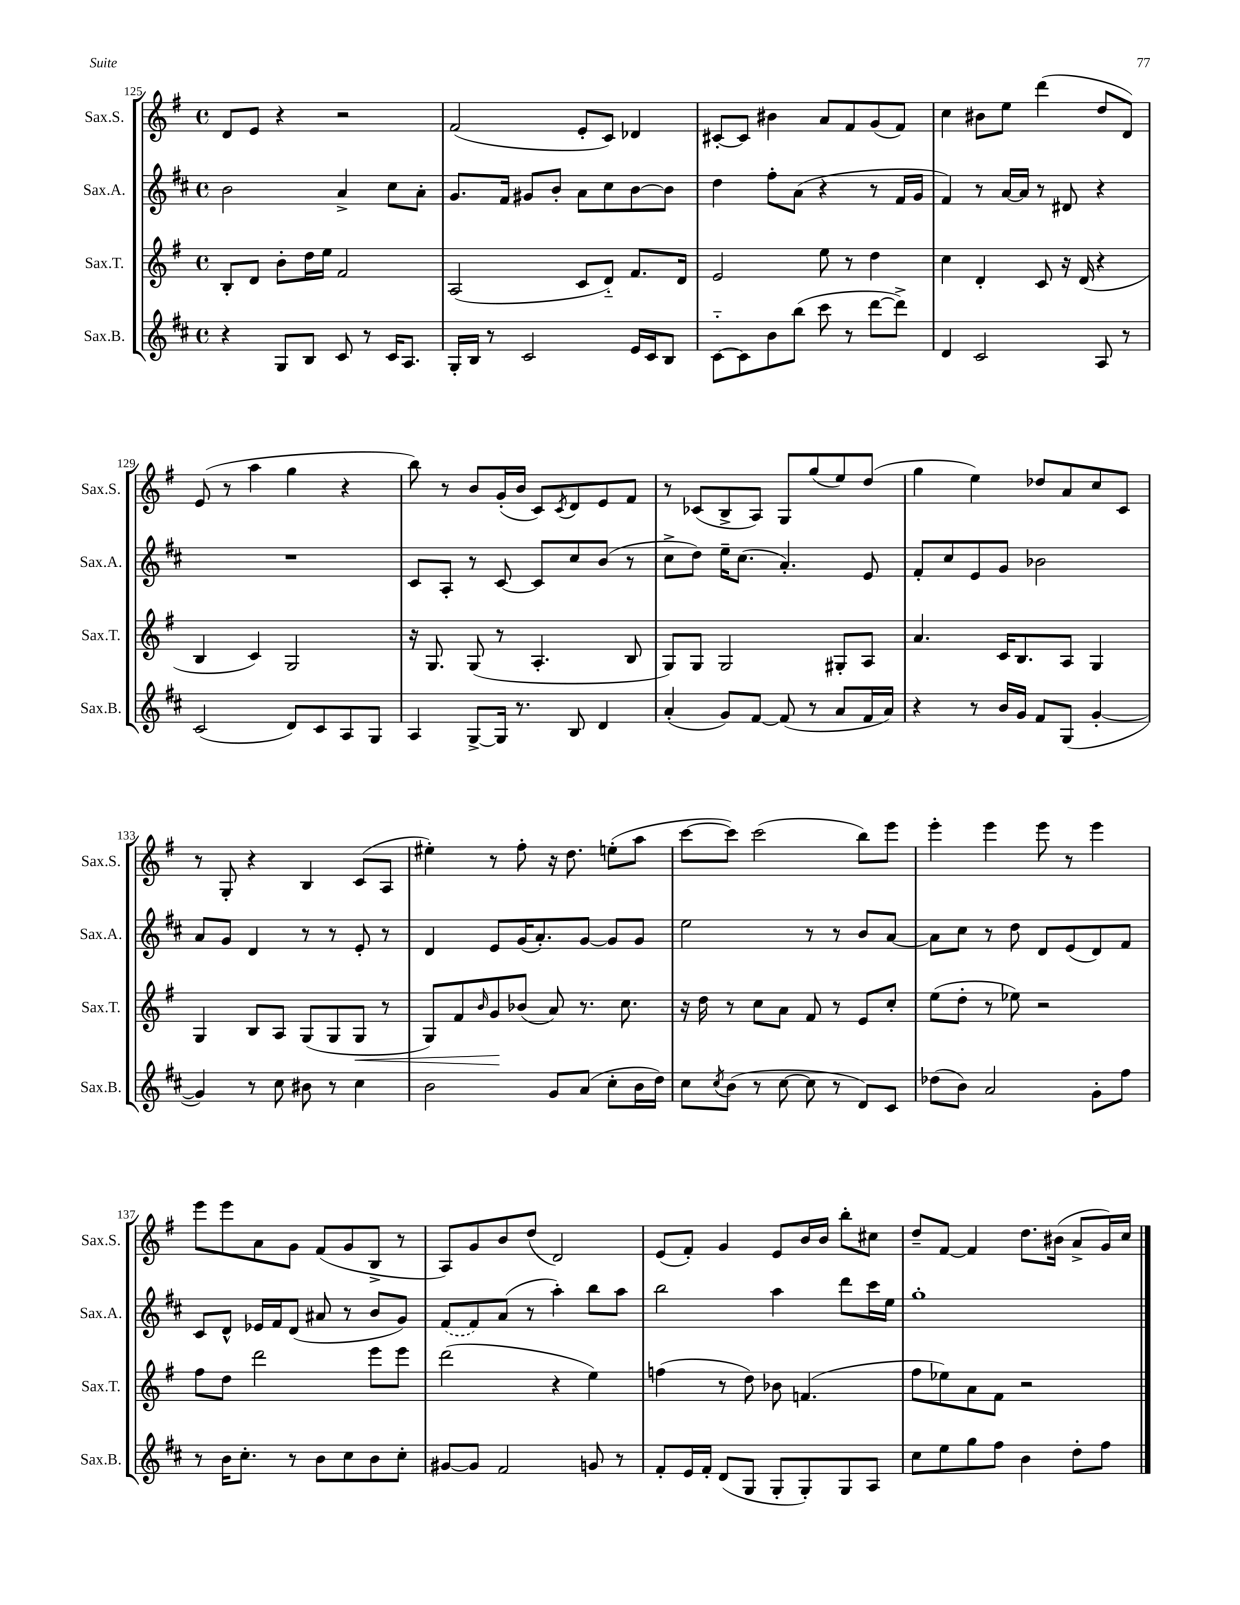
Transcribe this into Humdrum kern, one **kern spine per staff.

**kern	**kern	**kern	**kern
*staff4	*staff3	*staff2	*staff1
*clefG2	*clefG2	*clefG2	*clefG2
*k[f#c#]	*k[f#]	*k[f#c#]	*k[f#]
*M4/4	*M4/4	*M4/4	*M4/4
*met(c)	*met(c)	*met(c)	*met(c)
4r	8B'	2b	8d
.	8d	.	8e
8G	8b'	.	4r
8B	16dd	.	.
.	16ee	.	.
8c#	2f#	4a^	2r
8r	.	.	.
16c#	.	8cc#	.
8.A	.	.	.
.	.	8a'	.
=	=	=	=
16G'	(2A	8.g	(2f#
16B	.	.	.
8r	.	.	.
.	.	16f#	.
2c#	.	8g#	.
.	.	8b'	.
.	8c	8a	8e'
.	8d'~)	8cc#	8c)
16e	8.f#	[8b	4d-
16c#	.	.	.
8B	.	8b]	.
.	16d	.	.
=	=	=	=
[8c#'~	2e	4dd	[8c#'
8c#]	.	.	8c#]
8b	.	8ff#'	4b#
(8bb	.	(8a	.
8ccc#	8ee	4r	8a
8r	8r	.	8f#
[8ddd	4dd	8r	(8g
8ddd^])	.	16f#	8f#)
.	.	16g	.
=	=	=	=
4d	4cc	4f#)	4cc
2c#	4d'	8r	8b#
.	.	[16a	8ee
.	.	16a]	.
.	8c	8r	(4ddd
.	16r	8d#	.
.	(16d	.	.
8A	4r	4r	8dd
8r	.	.	8d)
=	=	=	=
(2c#	4B	1r	(8e
.	.	.	8r
.	4c)	.	4aa
8d)	2G	.	4gg
8c#	.	.	.
8A	.	.	4r
8G	.	.	.
=	=	=	=
4A	16r	8c#	8bb)
.	8.G	.	.
.	.	8A'	8r
[8G^	(8G	8r	8b
16G]	8r	[8c#	(16g'
8.r	.	.	16b
.	4.A'	8c#]	8c)
.	.	.	8qc
8B	.	8cc#	8d
4d	.	(8b	8e
.	8B	8r	8f#
=	=	=	=
(4a'	8G)	8cc#^	8r
.	8G	8dd)	(8c-
8g)	2G	16ee~	8B^
.	.	(8.cc#	.
[8f#	.	.	8A)
(8f#]	.	4.a')	8G
8r	.	.	(8gg
8a	8G#'	.	8ee)
16f#	8A	8e	(8dd
16a)	.	.	.
=	=	=	=
4r	4.a	8f#'	4gg
.	.	8cc#	.
8r	.	8e	4ee)
16b	16c	8g	.
16g	8.B	.	.
8f#	.	2b-	8dd-
(8G	8A	.	8a
[4g'	4G	.	8cc
.	.	.	8c
=	=	=	=
4g])	4G	8a	8r
.	.	8g	8G'
8r	8B	4d	4r
8cc#	8A	.	.
8b#	(8G	8r	4B
8r	8G	8r	.
4cc#	8G	8e'	(8c
.	8r	8r	8A
=	=	=	=
2b	8G)	4d	4ee#')
.	8f#	.	.
.	16qqb	.	.
.	8g	8e	8r
.	(8b-	(16g	8ff#'
.	.	8.a')	.
8g	8a)	.	16r
.	.	.	8.dd
(8a	8.r	[8g	.
8cc#'	.	8g]	(8ee'
.	8.cc	.	.
16b	.	8g	8aa
16dd)	.	.	.
=	=	=	=
8cc#	16r	2ee	[8ccc
.	16dd	.	.
8qcc#	.	.	.
(8b	8r	.	8ccc])
8r	8cc	.	(2ccc
[8cc#	8a	.	.
8cc#]	8f#	8r	.
8r	8r	8r	.
8d)	8e	8b	8bb)
8c#	8cc'	[8a	8eee
=	=	=	=
(8dd-	(8ee	8a]	4eee'
8b)	8dd'	8cc#	.
2a	8r	8r	4eee
.	8ee-)	8dd	.
.	2r	8d	8eee
.	.	(8e	8r
8g'	.	8d)	4eee
8ff#	.	8f#	.
=	=	=	=
8r	8ff#	8c#	8eee
16b	8dd	8d^^	8eee
8.cc#'	.	.	.
.	2ddd	16e-	8a
.	.	16f#	.
8r	.	(8d	8g
8b	.	8a#	(8f#
8cc#	.	8r	8g
8b	8eee	8b	8B^
8cc#'	8eee	8g)	8r
=	=	=	=
[8g#	(2ddd	(8f#	8A)
8g#]	.	8f#)	8g
2f#	.	(8a	8b
.	.	8r	(8dd
.	4r	4aa')	2d)
8g	4ee)	8bb	.
8r	.	8aa	.
=	=	=	=
8f#'	(4ff	2bb	(8e
16e	.	.	8f#')
16f#'	.	.	.
(8d	8r	.	4g
8G	8dd)	.	.
8G'	8b-	4aa	8e
8G')	(4.f	.	16b
.	.	.	16b
8G	.	8ddd	8bb'
8A	.	16ccc#	8cc#
.	.	16ee	.
=	=	=	=
8cc#	8ff#	1gg'	8dd~
8ee	8ee-)	.	[8f#
8gg	8a	.	4f#]
8ff#	8f#	.	.
4b	2r	.	8.dd
.	.	.	(16b#
8dd'	.	.	8a^
8ff#	.	.	16g)
.	.	.	16cc
==	==	==	==
*-	*-	*-	*-
